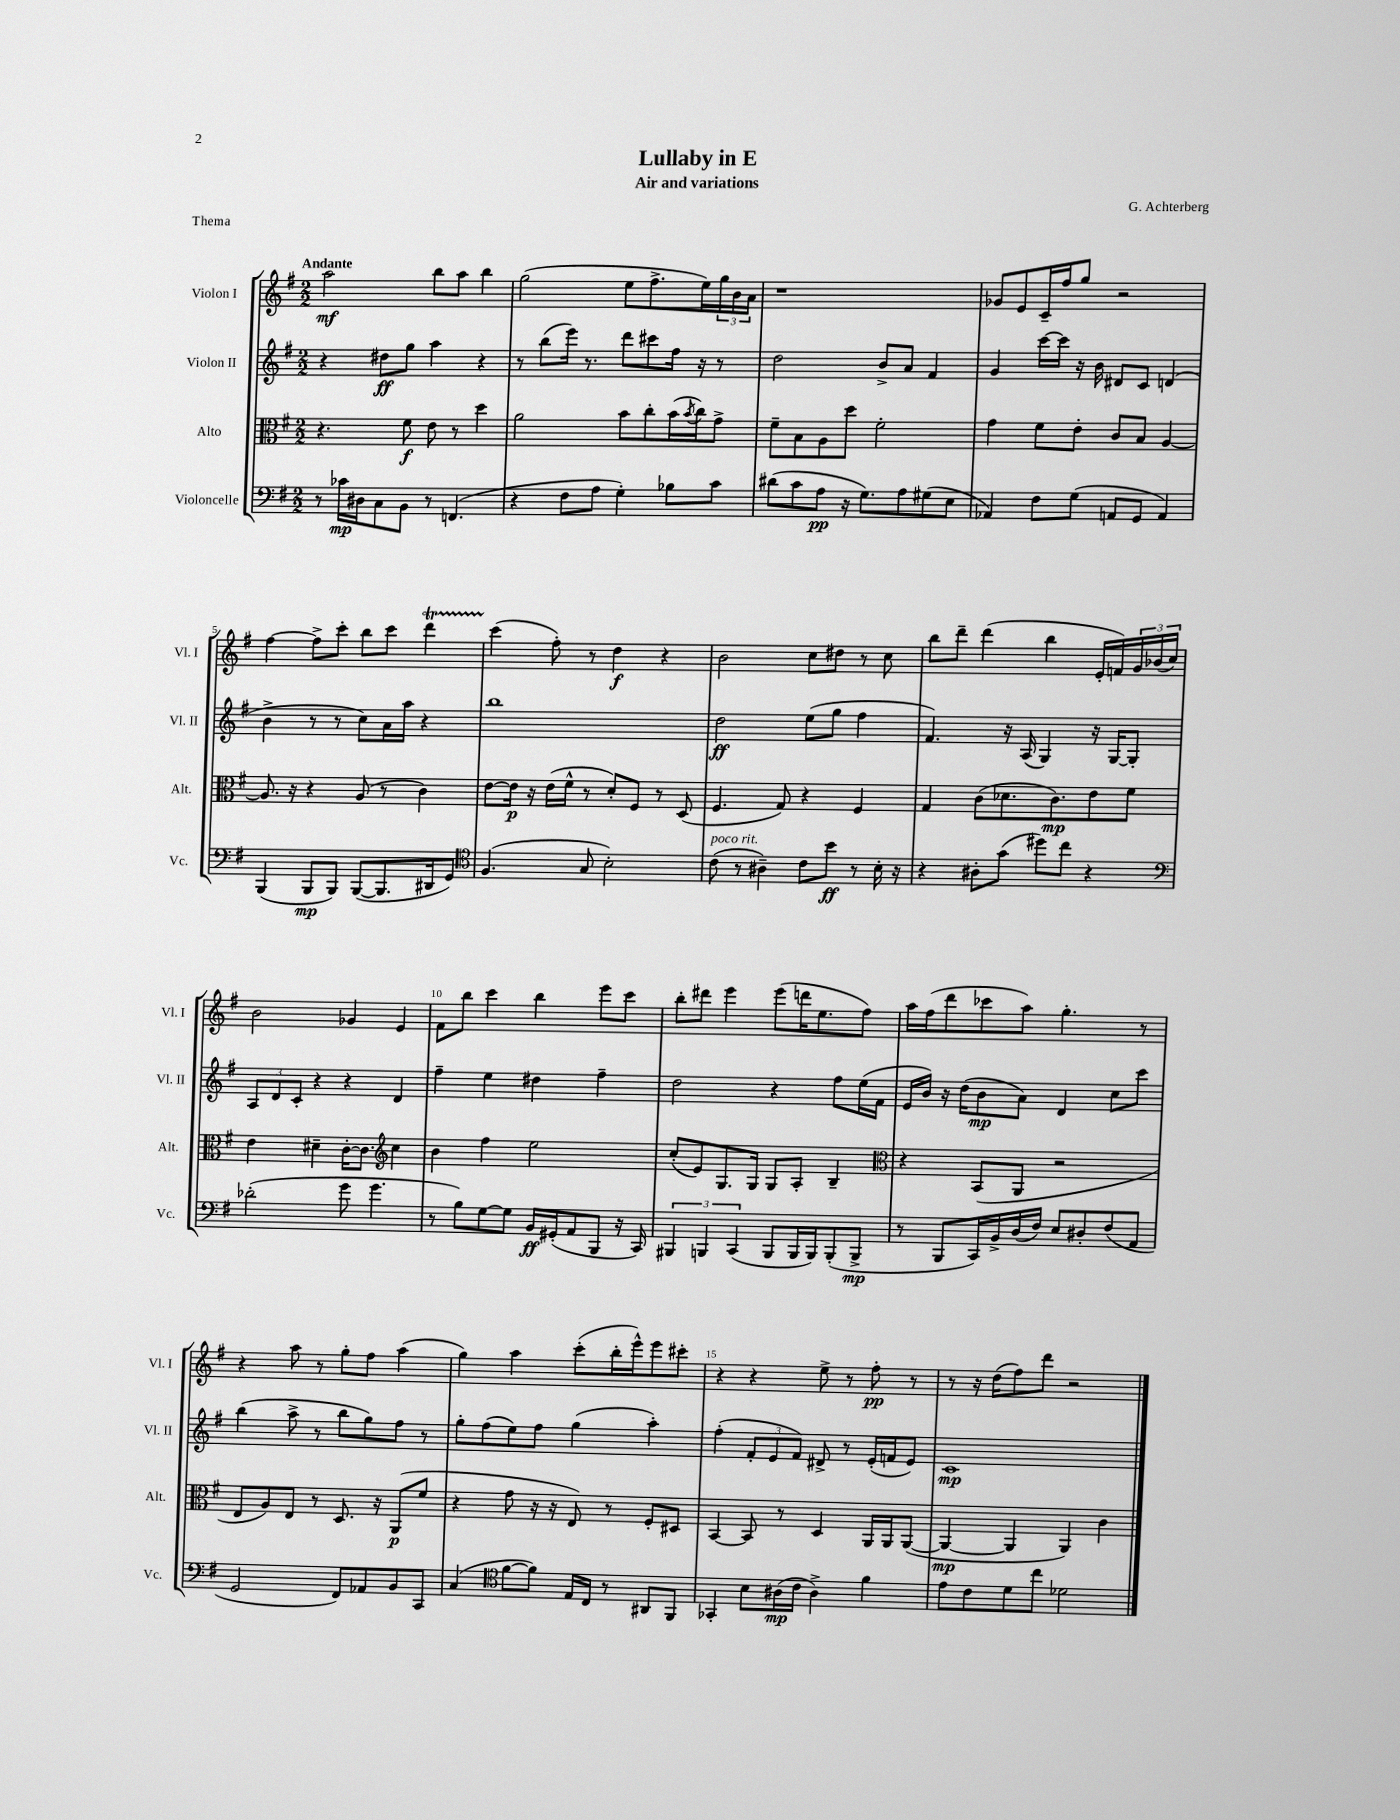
\header { title = "Lullaby in E" composer = "G. Achterberg" subtitle = "Air and variations" piece = "Thema" }
<<
\new StaffGroup <<
\new Staff = "s0" \with { instrumentName = "Violon I" shortInstrumentName = "Vl. I" } {
    \clef treble \key g \major \numericTimeSignature \time 2/2 \tempo "Andante"
    a''2\mf b''8 a''8 b''4 |
    g''2( e''8 fis''8.-> e''16) \tuplet 3/2 { g''16 b'16 a'16 } |
    r1 |
    ges'8 e'8 c'16-- fis''16 g''8 r2 |
    fis''4~ fis''8-> c'''8-. b''8 c'''8 d'''4\startTrillSpan |
    c'''4\stopTrillSpan( fis''8-.) r8 d''4\f r4 |
    b'2 c''8 dis''8 r8 c''8 |
    b''8 d'''8-- d'''4( b''4 e'16-. f'16) \tuplet 3/2 { g'16 bes'16( c''16) } |
    b'2 ges'4 e'4 |
    fis'8 b''8 c'''4 b''4 e'''8 c'''8 |
    b''8-. dis'''8 e'''4 e'''8( d'''16 e''8. fis''8) |
    a''16 fis''16( d'''8 ces'''8 a''8) g''4.-. r8 |
    r4 a''8 r8 g''8-. fis''8 a''4( |
    g''4) a''4 c'''8-.( b''16-. e'''16-^) e'''8 cis'''8-. |
    r4 r4 e''8-> r8 fis''8-.\pp r8 |
    r8 r16 d''16( fis''8) d'''8 r2 \bar "|." |
}
\new Staff = "s1" \with { instrumentName = "Violon II" shortInstrumentName = "Vl. II" } {
    \clef treble \key g \major \numericTimeSignature \time 2/2
    r4 dis''8\ff g''8 a''4 r4 |
    r8 b''8( e'''16) r8. d'''8 cis'''8 fis''16 r16 r8 |
    d''2 b'8-> a'8 fis'4 |
    g'4 c'''16~ c'''16 r16 b'16 dis'8 c'8 d'4( |
    b'4-> r8 r8 c''8) a'16 a''16 r4 |
    b''1 |
    d''2\ff e''8( g''8 fis''4 |
    fis'4.) r16 a16( g4) r16 g16~ g8-. |
    \tuplet 3/2 { a8 d'8 c'8-. } r4 r4 d'4 |
    fis''4-- e''4 dis''4 fis''4-- |
    d''2 r4 fis''8 e''16( fis'16 |
    e'16 b'16) r16 d''16( b'8\mp a'8) d'4 c''8 c'''8 |
    b''4( a''8-> r8 b''8 g''8) fis''8 r8 |
    g''8-. fis''8( e''8) fis''8 g''4( a''4-.) |
    fis''4-.( \tuplet 3/2 { fis'8-. e'8 fis'8) } dis'8-> r8 e'16-.( f'16 e'8) |
    c'1\mp \bar "|." |
}
\new Staff = "s2" \with { instrumentName = "Alto" shortInstrumentName = "Alt." } {
    \clef alto \key g \major \numericTimeSignature \time 2/2
    r4. fis'8\f e'8 r8 d''4 |
    a'2 b'8 c''8-. b'16( \acciaccatura { b'8 } c''16) g'8-> |
    fis'8-- b8 a8 d''8 fis'2-. |
    g'4 fis'8 e'8-. c'8 b8 a4~ |
    a8. r16 r4 a8( r8 c'4) |
    e'8~ e'16\p r16 e'16( fis'16-^ r8 d'8-.) fis8 r8 d8( |
    fis4. g8) r4 fis4 |
    g4 c'8( des'8. c'8.\mp) e'8 fis'8 |
    e'4 dis'4-- c'16~-. c'8. \clef treble c''4 |
    b'4 fis''4 e''2 |
    c''8-.( e'8) g8. g16 g8 a8-. b4-- |
    \clef alto r4 b,8( a,8 r2 |
    e8 a8) e8 r8 d8. r16 a,8\p( fis'8 |
    r4 g'8 r16 r16 e8) r8 fis8-. dis8 |
    b,4~ b,8 r8 d4 a,16 a,16 a,8~( |
    a,4~\mp a,4 a,4) c'4 \bar "|." |
}
\new Staff = "s3" \with { instrumentName = "Violoncelle" shortInstrumentName = "Vc." } {
    \clef bass \key g \major \numericTimeSignature \time 2/2
    r8 ces'16\mp dis16 c8 b,8 r8 f,4.( |
    r4 fis8 a8 g4-.) bes8 c'8 |
    dis'8( c'8 a8\pp r16 g8.) a8 gis8( e8 |
    aes,4) fis8 g8( a,8 g,8 a,4) |
    b,,4( b,,8\mp b,,8) b,,8~( b,,8. dis,16 g,8) |
    \clef tenor fis4.( g8 b2-.) |
    c'8^\markup { \italic "poco rit." }( r8 ais4--) c'8 b'8\ff r8 b16-. r16 |
    r4 ais8-. g'8( dis''8) c''8 r4 |
    \clef bass des'2-.( g'8 g'4. |
    r8 b8) g8~ g8 b,16\ff gis,16-.( a,8 b,,8 r16 c,16) |
    \tuplet 3/2 { bis,,4 b,,4 c,4( } b,,8 b,,16 b,,16) b,,8-.( b,,8->\mp |
    r8 b,,8 c,16) b,16-> d16( fis16) e8 dis8-. fis8( a,8 |
    g,2 fis,8) aes,8 b,8 c,8 |
    c4( \clef tenor fis'8~ fis'8) e16 c16 r8 ais,8 fis,8 |
    ges,4-. b8 ais16\mp( c'16 ais4->) fis'4 |
    e'8 c'8 d'8 c''8 des'2 \bar "|." |
}
>>
>>
\layout { \context { \Score \override BarNumber.break-visibility = ##(#f #t #t) barNumberVisibility = #(every-nth-bar-number-visible 5) } }
